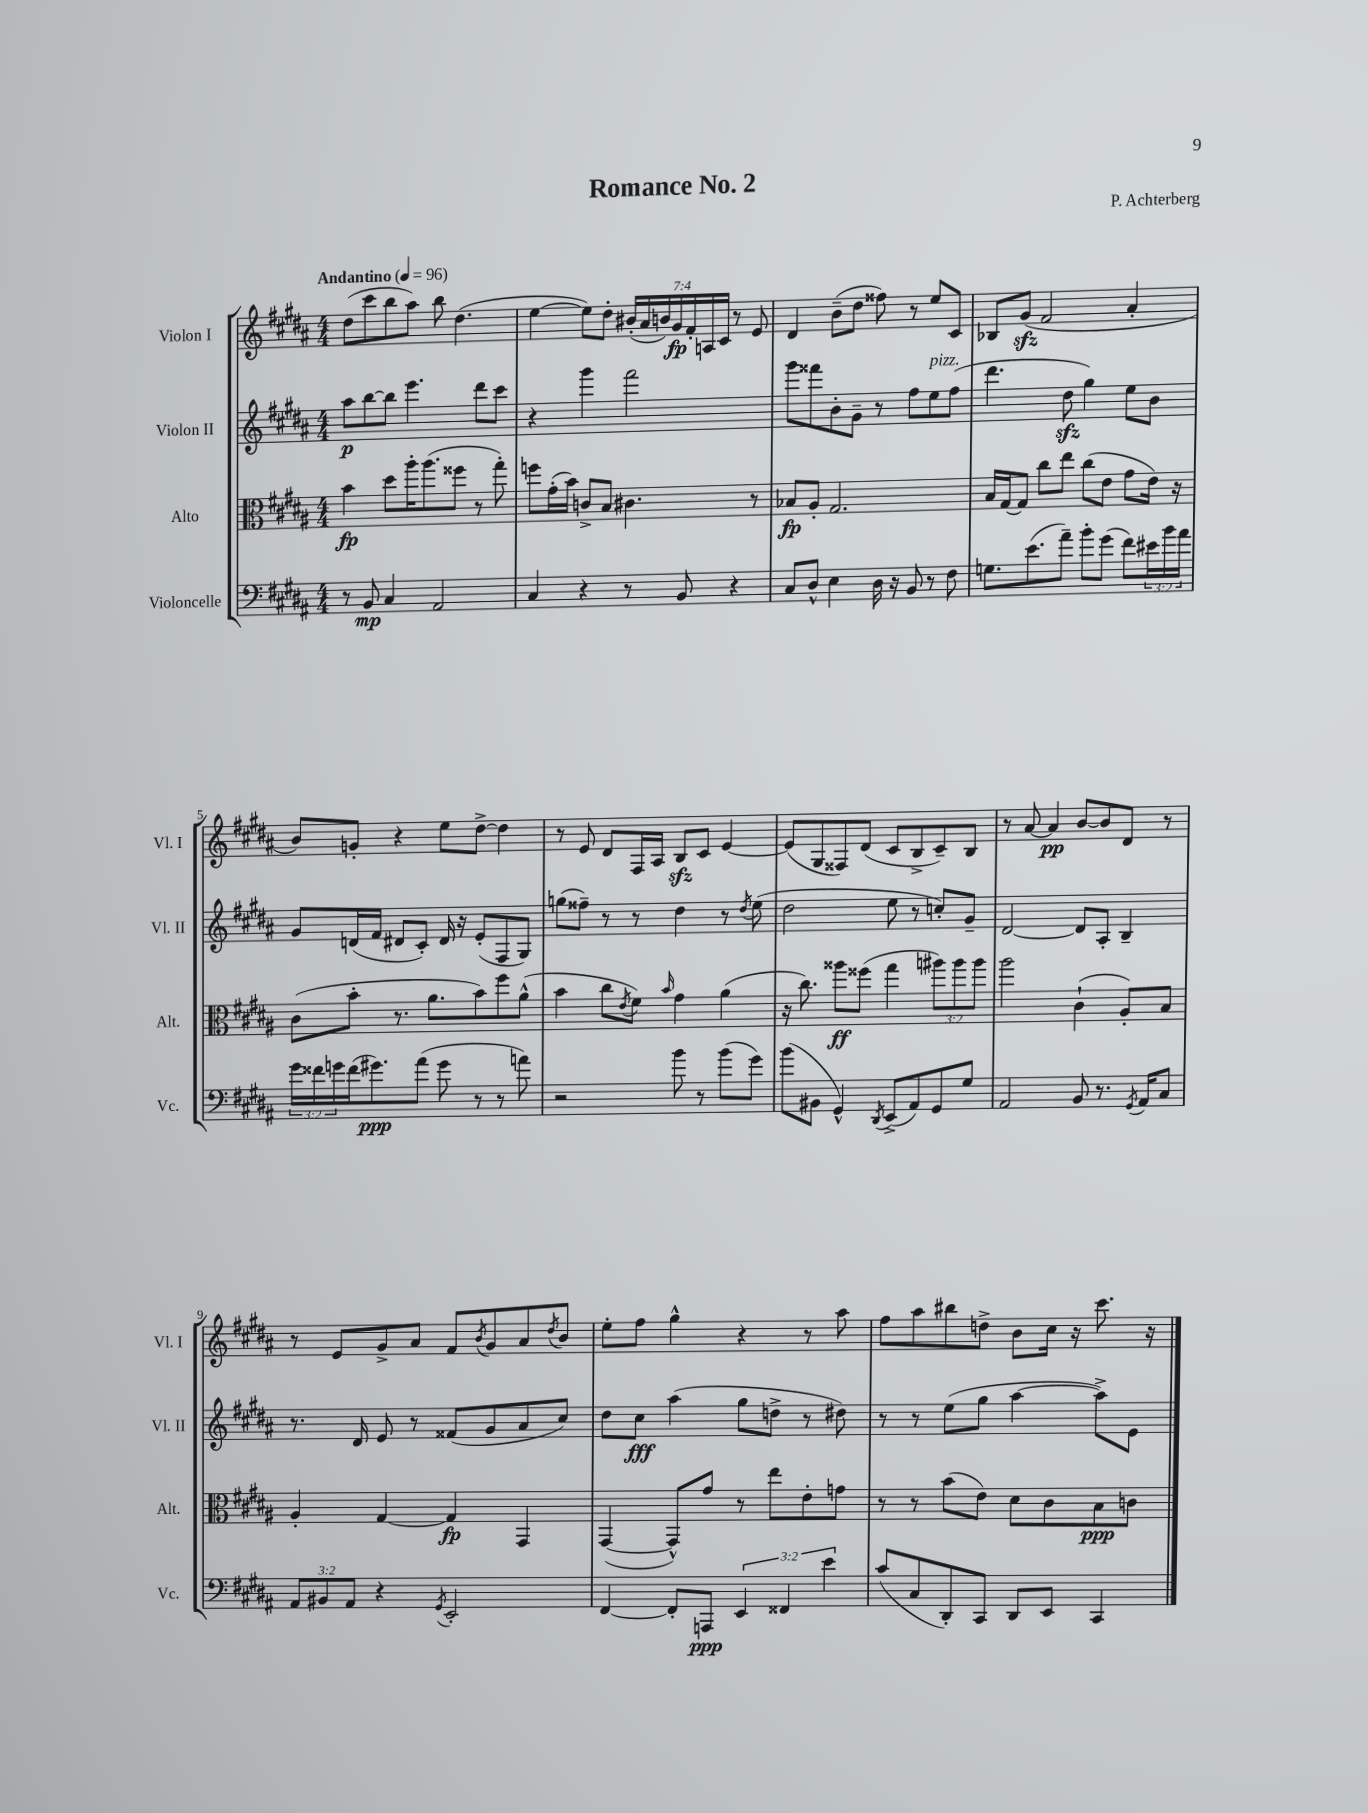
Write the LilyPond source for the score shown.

\header { title = "Romance No. 2" composer = "P. Achterberg" }
<<
\new StaffGroup <<
\new Staff = "s0" \with { instrumentName = "Violon I" shortInstrumentName = "Vl. I" } {
    \clef treble \key b \major \numericTimeSignature \time 4/4 \override Staff.TupletNumber.text = #tuplet-number::calc-fraction-text \tempo "Andantino" 4 = 96
    dis''8( cis'''8 b''8 ais''8) b''8 dis''4.( |
    e''4~ e''8) dis''8-. \tuplet 7/4 { bis'16-.( ais'16 b'16) gis'16\fp fis'16-. a16 cis'16 } r8 e'8 |
    dis'4 b'8--( dis''8 fisis''8) r8 e''8 cis'8 |
    bes8 gis'8\sfz( fis'2 ais'4-. |
    b'8) g'8-. r4 e''8 dis''8~-> dis''4 |
    r8 e'8 dis'8 fis16 ais16 b8\sfz cis'8 e'4~ |
    e'8( gis8 fisis8) dis'8( cis'8 b8-> cis'8--) b8 |
    r8 ais'8~ ais'4\pp b'8~ b'8 dis'8 r8 |
    r8 e'8 gis'8-> ais'8 fis'8 \acciaccatura { b'8 } gis'8 ais'8 \acciaccatura { dis''8 } b'8 |
    e''8-. fis''8 gis''4-^ r4 r8 ais''8 |
    fis''8 ais''8 bis''8 d''8-> b'8 cis''16 r16 cis'''8. r16 \bar "|." |
}
\new Staff = "s1" \with { instrumentName = "Violon II" shortInstrumentName = "Vl. II" } {
    \clef treble \key b \major \numericTimeSignature \time 4/4
    ais''8\p b''8~ b''8 e'''4. dis'''8 cis'''8 |
    r4 gis'''4 fis'''2 |
    gis'''8 fisis'''8 b'8-. gis'8-- r8 fis''8 e''8^\markup { \italic "pizz." } fis''8( |
    dis'''4. dis''8\sfz gis''4) e''8 b'8 |
    gis'8 d'16( fis'16 dis'8 cis'8-.) dis'16 r16 e'8-.( fis8 gis8) |
    g''8( fisis''8--) r8 r8 dis''4 r8 \acciaccatura { dis''8 } e''8( |
    dis''2 e''8 r8 c''8-.) gis'8-- |
    dis'2~ dis'8 ais8-. b4-- |
    r8. dis'16 e'8 r8 fisis'8( gis'8 ais'8 cis''8) |
    dis''8 cis''8\fff ais''4( gis''8 d''8-> r8 dis''8) |
    r8 r8 e''8( gis''8 ais''4~ ais''8->) e'8 \bar "|." |
}
\new Staff = "s2" \with { instrumentName = "Alto" shortInstrumentName = "Alt." } {
    \clef alto \key b \major \numericTimeSignature \time 4/4 \override Staff.TupletNumber.text = #tuplet-number::calc-fraction-text
    b'4\fp dis''8 ais''16-. ais''8.( fisis''8 r8 gis''8-.) |
    f''8 gis'16-.( b'16) c'8-> b8 cis'4. r8 |
    bes8\fp ais8-. gis2. |
    b16 gis16~ gis8 cis''8 e''8 cis''8( e'8 gis'8 e'16) r16 |
    cis'8( b'8-. r8. ais'8. b'8) fis''8 ais'8-^( |
    b'4 cis''8 \acciaccatura { e'8 } fis'8) \grace { b'16 } gis'4 ais'4( |
    r16 cis''8.) aisis''8\ff fisis''8( gis''4 \tuplet 3/2 { ais''8) ais''8 ais''8 } |
    ais''2 cis'4-!( ais8-.) b8 |
    ais4-. gis4~ gis4\fp gis,4 |
    gis,4~( gis,8-^) gis'8 r8 e''8 e'8-. g'8 |
    r8 r8 b'8( e'8) dis'8 cis'8 b8\ppp c'8 \bar "|." |
}
\new Staff = "s3" \with { instrumentName = "Violoncelle" shortInstrumentName = "Vc." } {
    \clef bass \key b \major \numericTimeSignature \time 4/4 \override Staff.TupletNumber.text = #tuplet-number::calc-fraction-text
    r8 b,8\mp cis4 ais,2 |
    cis4 r4 r8 b,8 r4 |
    cis8 dis8-^ e4 dis16 r16 b,8 r8 fis8 |
    g8. e'8.( ais'8--) b'8-. gis'8( fis'8) \tuplet 3/2 { eis'16 b'16 ais'16 } |
    \tuplet 3/2 { gis'16 fisis'16 g'16 } fisis'16( gis'8.\ppp) ais'8( gis'8 r8 r8 a'8) |
    r2 b'8 r8 b'8( gis'8) |
    b'8( bis,8 gis,4-^) \acciaccatura { dis,8 } e,8->( ais,8) gis,8 gis8 |
    ais,2 b,8 r8. \acciaccatura { gis,8 } ais,16 cis8 |
    \tuplet 3/2 { ais,8 bis,8 ais,8 } r4 \acciaccatura { gis,8 } e,2-. |
    fis,4~ fis,8-. a,,8\ppp \tuplet 3/2 { e,4 fisis,4 e'4 } |
    cis'8( cis8 dis,8-.) cis,8 dis,8 e,8 cis,4 \bar "|." |
}
>>
>>
